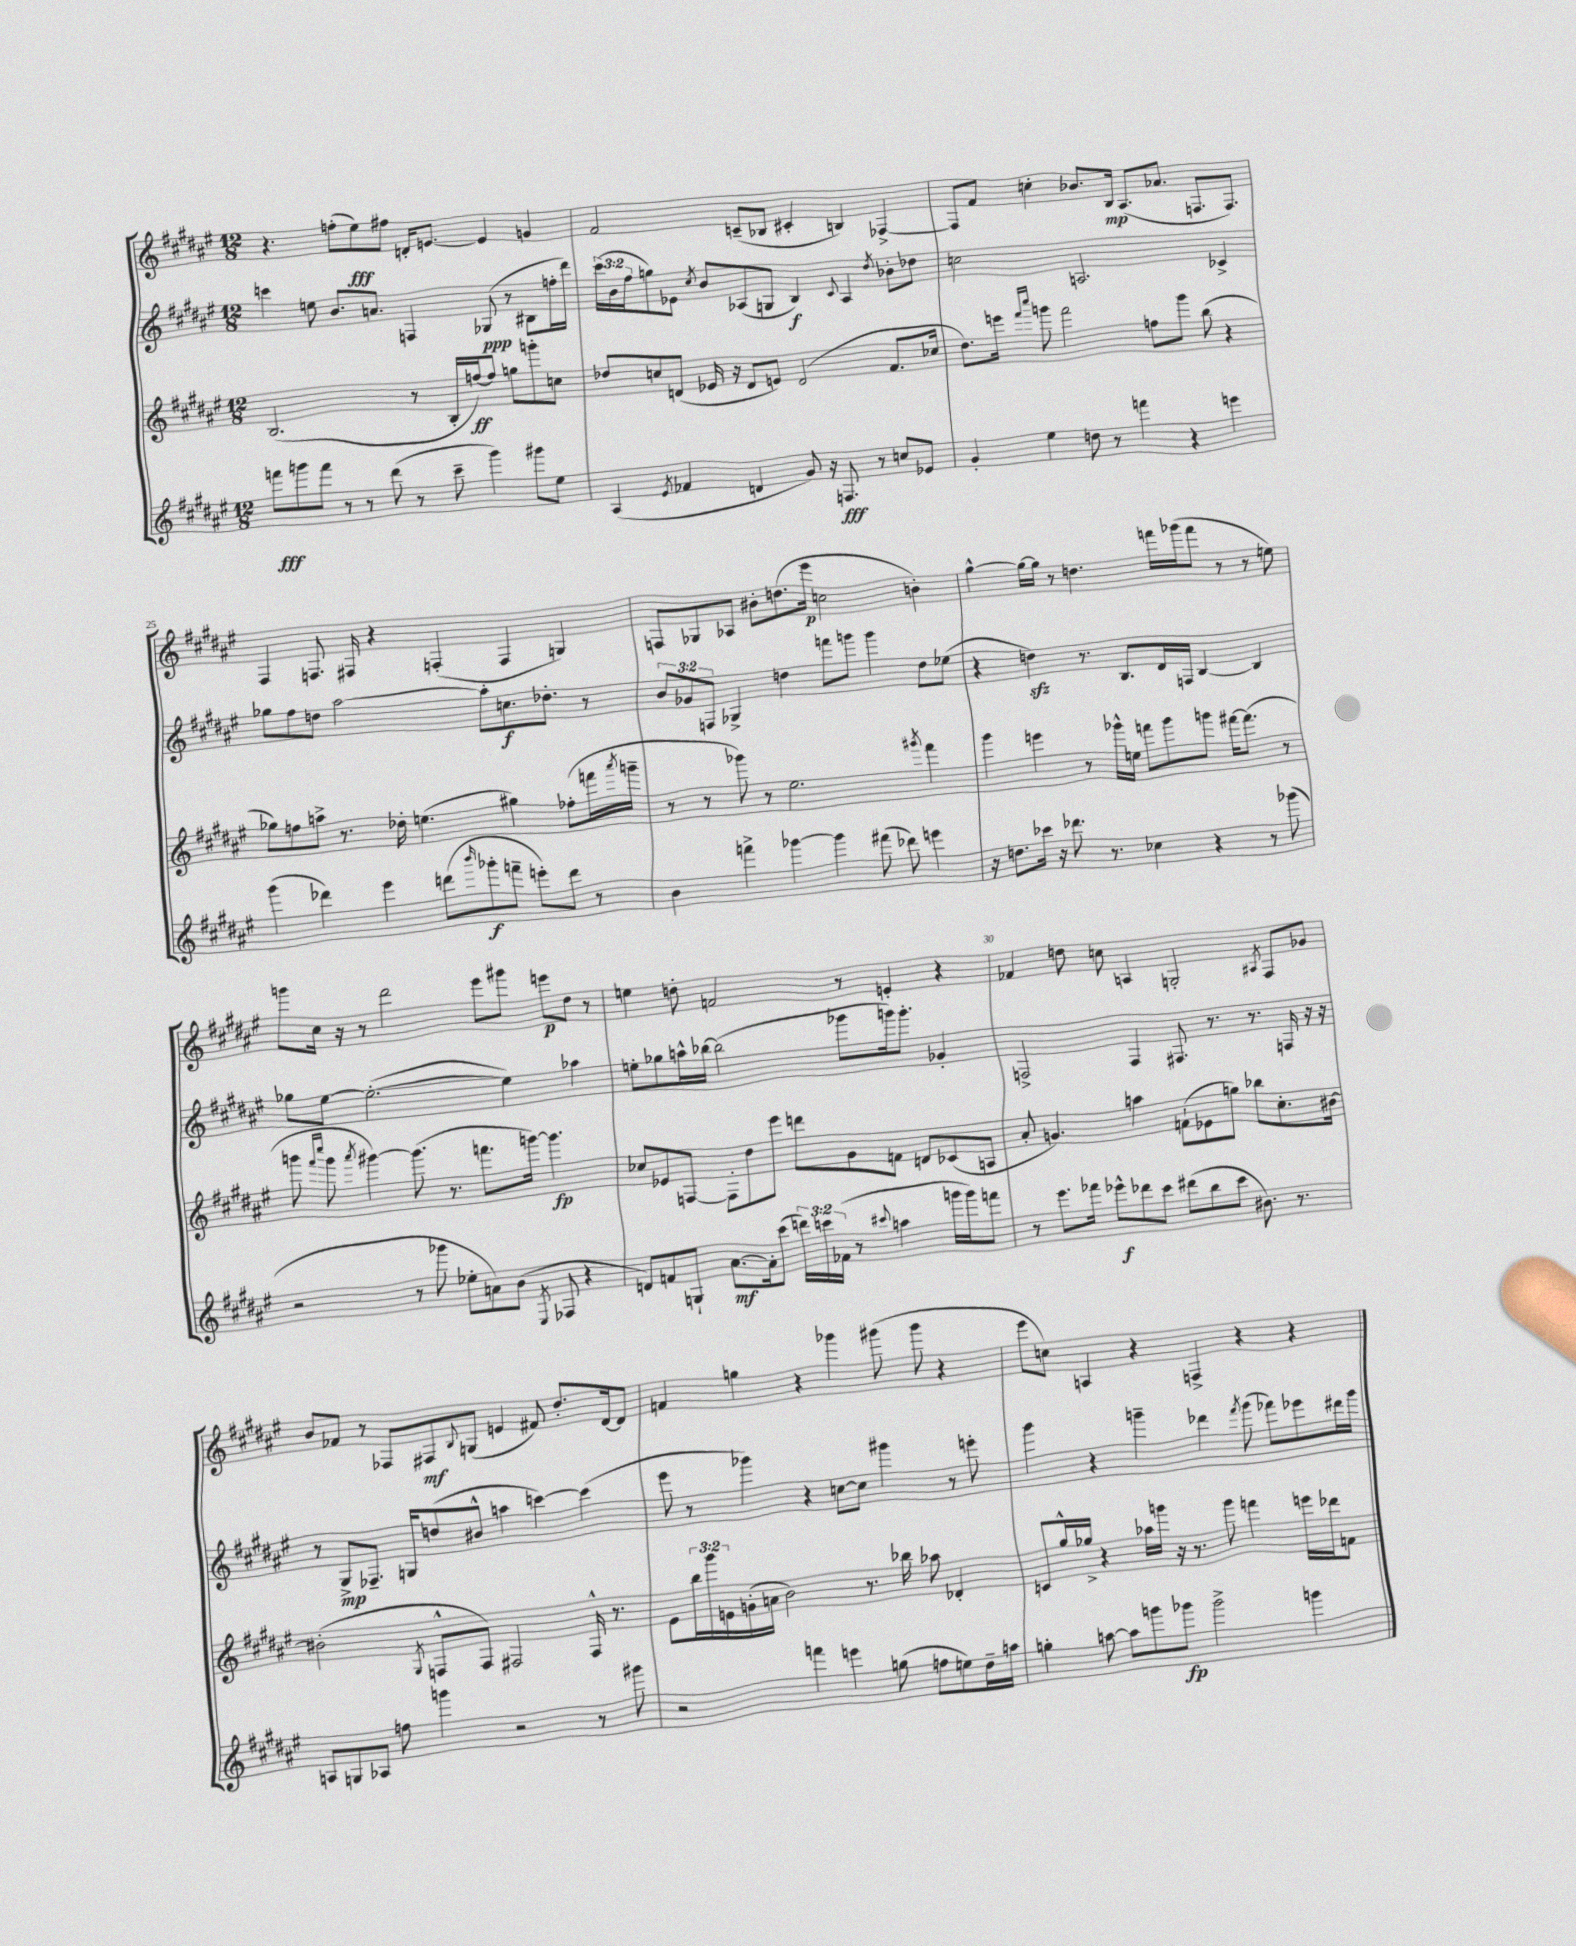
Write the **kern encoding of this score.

**kern	**kern	**kern	**kern
*staff4	*staff3	*staff2	*staff1
*clefG2	*clefG2	*clefG2	*clefG2
*k[f#c#g#d#a#e#]	*k[f#c#g#d#a#e#]	*k[f#c#g#d#a#e#]	*k[f#c#g#d#a#e#]
*M12/8	*M12/8	*M12/8	*M12/8
8fff	(2.B	4ccc	4.r
8ggg	.	.	.
8fff	.	8ee	.
8r	.	8.b	(8ff'
8r	.	.	8ee#)
.	.	8.a	.
(8ddd#	.	.	8ff#
8r	8r	4F	16d'
.	.	.	[8.e
8ccc#~	16B'	.	.
.	[16ff)	.	.
4ggg)	8ff]	(8G-	4e]
.	8gg	8r	.
8ggg#	8ggg'	8B#	4g
8ee#	8cc	16ff'	.
.	.	16ddd#)	.
=	=	=	=
(4A#	8dd-	(24ccc#	2f#
.	.	24b	.
.	.	24ff#	.
.	8cc	8gg)	.
8qe#	.	.	.
4f-	(8d	8e-	.
.	.	8qcc#	.
.	16e-	8b	.
.	16r	.	.
4d	8d	(8A-	(8c~
.	8e)	8G	8B-
8g#)	(2d	4B)	4c#'
16r	.	.	.
8.F	.	.	.
.	.	8qqc#	.
.	.	4A-	4B)
8r	.	.	.
.	.	8qdd#	.
8cc	8.f#	8b-'	[4F-^
8e-	.	8dd-	.
.	16cc-	.	.
=	=	=	=
4g#'	8.dd#)	2cc	8F-]
.	.	.	8f#
.	16eee	.	.
.	16qqfff#	.	.
.	16qqcccc#	.	.
4ee#	8ggg	.	4cc'
.	2fff#	.	.
8dd	.	2.A	8.b-
8r	.	.	.
.	.	.	16B
4fff	.	.	(8.A#
.	8ff	.	.
.	.	.	8.a-
4r	8ggg	.	.
.	(8bb	.	8.F
4eee	4r	4c-^	.
.	.	.	8.F)
=	=	=	=
(4ggg#	8gg-)	8gg-	4F#
.	8ff	8ff#	.
4ddd-)	8aa^	8dd	8.F
.	8.r	[2aa#	.
.	.	.	16F#
4eee#	.	.	4r
.	16dd-'	.	.
.	(4.ee	.	.
(8ddd	.	.	(4F'
16qqbbb	.	.	.
8ggg-'	.	8aa#']	.
8fff~	4gg#)	8.cc	4F
8eee')	.	.	.
.	.	8.dd-'	.
8ddd	(8ff-'	.	4G)
8r	16fff	8r	.
.	8qaaa#	.	.
.	16ggg~	.	.
=	=	=	=
4b	8r	12b	8F
.	.	12g-	.
.	8r	.	8G-
.	.	12F	.
4fff^	8ggg-)	4G-^	8A-
.	8r	.	8b#'
[4ggg-	2.ee#	4dd	(8.dd
.	.	.	16eee#
4ggg-]	.	8fff	2cc
.	.	8ggg	.
(8fff#	.	4ggg	.
8ddd-)	.	.	.
.	8qggg#	.	.
4eee	4fff#	8dd	4b')
.	.	(8ee-	.
=	=	=	=
16r	4ggg#	4r	[4gg#^^
8.dd	.	.	.
16ccc-	4eee	4dd)	16gg#_
16r	.	.	16gg#]
8.ddd-	.	.	8r
.	8r	8.r	4.dd
8.r	.	.	.
.	16ggg-^^	.	.
.	16ee	8.B	.
4cc-	8fff	.	.
.	8ggg-	16d#	16fff
.	.	16F	(16ggg-
4r	8ggg	[4B	8fff
.	[16fff#	.	8r
.	(8.fff#]	.	.
8r	.	4B]	8r
(8ggg-	8r	.	8ee)
=	=	=	=
2r	8ggg	8gg-	8ggg
.	16qqfff#	.	.
.	16qqcccc#	.	.
.	8ggg	[8ee#	16cc#
.	.	.	16r
.	8qaaa#	.	.
.	[4ggg#)	(2.ee#'_	8r
.	.	.	2ddd#
8r	(8.ggg#]	.	.
8ggg-	.	.	.
.	8.r	.	.
8ee-'	.	.	.
8a)	8.fff	.	8eee#
(8b	.	4ee#])	8ggg#
.	[16ggg)	.	.
8qE#	.	.	.
8F-	4.ggg]	.	8eee
4r	.	4aa-	8dd#
.	.	.	8r
=	=	=	=
8d)	8cc-	8ee'	4ee
8f	8e-	8gg-	.
8G`	[8F	16aa^^	8dd'
.	.	[16bb-	.
[8.a#	8F']	(2bb-]	2f
.	8dd#	.	.
16a#']	.	.	.
(8ccc#	8eee#	.	.
24ddd)	8ddd	.	.
24ccc	.	.	.
(24f-	.	.	.
8r	8g#	8ggg-	8r
8qqccc#	.	.	.
4aa	8f	16ggg)	4e'
.	.	8.ggg'	.
.	8d	.	.
16ggg	(8c-	4g-'	4r
16ggg)	.	.	.
8fff	8A	.	.
=	=	=	=
8r	8a#'	2F^	4f-
8.eee#	4.g)	.	.
.	.	.	8dd
16fff-	.	.	.
8eee-^^	.	.	8cc
8ddd-	4aa	4F	4A
8ccc#	.	.	.
(8ddd#	(8f`	8.F#	2G'
8bb	8e-	.	.
.	.	8.r	.
8ccc#	8gg)	.	.
8.b#)	8bb-	8.r	.
.	.	.	8qA#
.	8.cc#'	.	8F#
8.r	.	16F	.
.	.	16r	8g-
.	[16b#	16r	.
=	=	=	=
8A	(2b#']	8r	8b
8G	.	8G#^	8f-
8A-	.	8.F-~	8r
8ff	.	.	8F-
.	.	16G	.
.	8qG#	.	.
4ggg	8F^^	(8dd	8F#
.	.	.	8qqB
.	8F)	8b#^^	(8G
2r	2F#	4aa	4e
.	.	[4ccc)	8f#)
.	.	.	8.dd#'
8r	16F#^^	(4ccc]	.
.	8.r	.	[16d#
8ggg#	.	.	8d#]
=	=	=	=
2r	8e#	8eee#	4f
.	24bb	8r	.
.	24ggg#	.	.
.	24e	.	.
.	(16g'	4ggg-)	4gg
.	16a	.	.
.	2b)	.	.
4fff	.	4r	4r
4eee	.	[8cc	4ggg-
.	8.r	8cc]	.
(8gg	.	4ggg#	(8ggg#
.	16bb-	.	.
8ff	8aa-	.	8ggg#
8ee)	4d-'	8r	4r
16dd#~	.	8eee'	.
16aa	.	.	.
=	=	=	=
4gg'	8c	4ggg#	8eee#
.	16gg#^^	.	8cc)
.	16gg-^	.	.
[8aa	4r	4r	4A
8aa]	.	.	.
8ggg	16aa-	4ggg~	4r
.	16ggg	.	.
8ggg-	16r	.	.
.	8.r	.	.
2ggg-^	.	4ddd-	4F^
.	8ggg	.	.
.	.	8qfff#	.
.	4fff	(8ggg	4r
.	.	8fff-)	.
4ggg	16eee	8eee-	4r
.	16ddd-	.	.
.	8f	16ddd#	.
.	.	16ggg	.
==	==	==	==
*-	*-	*-	*-
